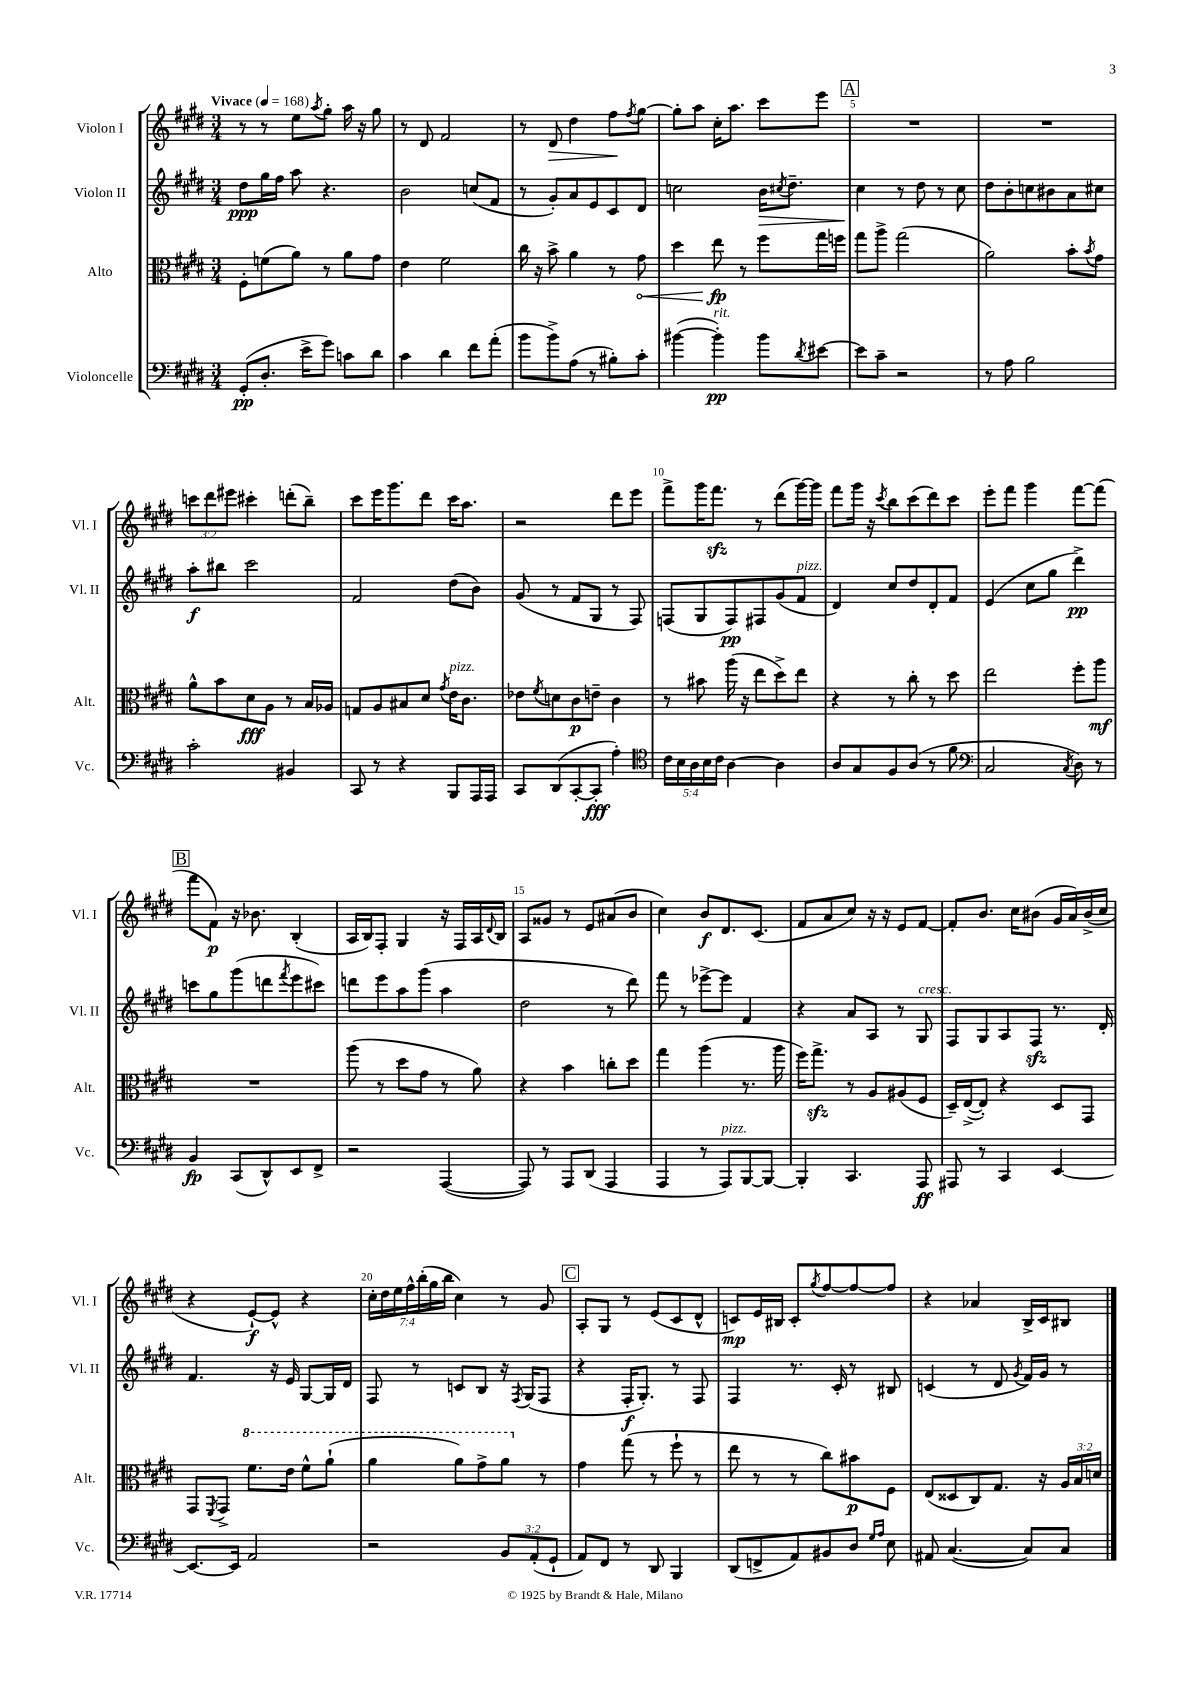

**kern	**kern	**kern	**kern
*staff4	*staff3	*staff2	*staff1
*clefF4	*clefC3	*clefG2	*clefG2
*k[f#c#g#d#]	*k[f#c#g#d#]	*k[f#c#g#d#]	*k[f#c#g#d#]
*M3/4	*M3/4	*M3/4	*M3/4
*MM168	*MM168	*MM168	*MM168
(8GG#'/L	8F#'\L	8dd#\L	8r
8.D#'/J	(8f\	16gg#\L	8r
.	.	16ff#\JJ	.
.	8a\J)	8aa\	8ee\L
16e^\LK	.	.	.
.	.	.	8qaa/
8g#\J)	8r	4.r	8gg#'\J
8c\L	8a\L	.	16aa\
.	.	.	16r
8d#\J	8g#\J	.	8gg#\
=	=	=	=
4c#\	4e\	2b\	8r
.	.	.	8d#/
4d#\	2f#\	.	2f#/
8f#\L	.	(8cc/L	.
(8a'\J	.	8f#/J	.
=	=	=	=
8b\L	16cc#\	8r	8r
.	16r	.	.
8b^\)	8b^\	8g#'/L)	8d#/
(8A\J	4a\	8a/	4dd#\
8r	.	8e/	.
8B#'\L)	8r	8c#/	8ff#\L
.	.	.	8qff#/
8c#'\J	8g#\	8d#/J	[8gg#\J
=	=	=	=
([4b#\	4dd#\	2cc\	8gg#'\]L
.	.	.	8aa\J
4b#'\])	8ee\	.	16cc#'\LK
.	.	.	8.aa\J
.	8r	.	.
8b#\L	8ff#\L	16b\LK	8ccc#\L
.	.	8qcc#/	.
.	.	8.dd#~\J	.
8qd#/	.	.	.
[8e#\J	16gg#\L	.	8eee\J
.	16ff\JJ	.	.
=	=	=	=
8e#\]L	8gg#\L	4cc#\	2.r
8c#~\J	8aa^\J	.	.
2r	(2gg#\	8r	.
.	.	8dd#\	.
.	.	8r	.
.	.	8cc#\	.
=	=	=	=
8r	2a\)	8dd#\L	2.r
8A\	.	8b'\	.
2B\	.	8cc\	.
.	.	8b#\	.
.	8b'\L	8a\	.
.	8qb/	.	.
.	8g#\J	8cc#\J	.
=	=	=	=
2c#'\	8a^^\L	8aa'\L	12ccc\L
.	.	.	12ddd#\
.	8b\	8bb#\J	.
.	.	.	12eee#\J
.	8d#\	2ccc#\	4ccc#'\
.	8A\J	.	.
4BB#/	8r	.	(8ddd'\L
.	16B/LL	.	8bb~\J)
.	16A-/JJ	.	.
=	=	=	=
8CC#/	8G/L	2f#/	8ccc#\L
8r	8A/	.	16eee\K
.	.	.	8.ggg#\
4r	8B#/	.	.
.	8d#/J	.	8ddd#\J
.	8qg#/	.	.
8BBB/L	16e\LK	(8dd#\L	16ccc#\LK
.	8.c#\J	.	8.aa\J
16AAA/L	.	8b\J)	.
16AAA/JJ	.	.	.
=	=	=	=
8CC#/L	8e-\L	(8g#/	2r
.	8qf#/	.	.
(8DD#/	8d\	8r	.
[8CC#'/	8c#\	8f#/L	.
8CC#'/]J	8e~\J	8G#/J	.
4A'\)	4c#\	8r	8ddd#\L
.	.	8F#/)	8eee\J
=	=	=	=
*clefC4	*	*	*
20c#\LL	8r	(8F/L	8fff#^\L
20B\	.	.	.
20A\	.	.	.
.	8b#\	8G#/	16ggg#\K
20B\	.	.	.
.	.	.	8.fff#\J
20c#\JJ	.	.	.
[4A\	(16aa\	8F/)	.
.	16r	.	.
.	8ee\L	8F#/	8r
4A\]	8dd#^\)	(8g#/	(8ddd#\L
.	8ee\J	8f#/J	[16ggg#\L)
.	.	.	16ggg#\]JJ
=	=	=	=
8A/L	4r	4d#/)	8fff#\L
8G#/	.	.	16ggg#\Jk
.	.	.	16r
.	.	.	8qccc#/
8F#/	8r	8cc#/L	8bb\L
(8A/J	8cc#'\	8dd#/	(8ccc#\
8r	8r	8d#'/	8ddd#\)
8f#\	8dd#\	8f#/J	8ccc#\J
=	=	=	=
*clefF4	*	*	*
2C#/	2ee\	(4e/	8eee'\L
.	.	.	8fff#\J
.	.	8cc#\L	4ggg#\
.	.	8gg#\J	.
8qC#/	.	.	.
8D#\)	8ff#'\L	4ddd#^\)	[8fff#\L
8r	8aa\J	.	(8fff#\]J
=	=	=	=
4BB/	2.r	8ccc\L	8fff#\L
.	.	8gg#\	8f#\J)
(8CC#/L	.	(8ggg#\	16r
.	.	.	8.b-\
8DD#^^/)	.	8ddd\	.
.	.	8qfff#/	.
8EE/	.	8eee\	(4B'/
8FF#^/J	.	8ccc#\J)	.
=	=	=	=
2r	(8aa\	8ddd\L	16A/LL
.	.	.	16B/J)
.	8r	8eee\	8F#'/J
.	8dd#\L	8aa\	4G#/
.	8g#\J	(8ggg#\J	.
([4AAA/	8r	4aa\	16r
.	.	.	16F#/LL
.	8a\)	.	16A/
.	.	.	8qqd#/
.	.	.	16B/JJ
=	=	=	=
8AAA/])	4r	2dd#\	8A/L
8r	.	.	8g##/J
8AAA/L	4b\	.	8r
(8DD#/J	.	.	8e/L
4AAA/	8cc'\L	8r	(8a#/
.	8dd#\J	8ddd#\)	8b/J
=	=	=	=
4AAA/	4gg#\	8fff#\	4cc#\)
.	.	8r	.
8r	(4aa\	[8eee-^\L	8b/L
8AAA/L)	.	8eee-\]J	8.d#/
[8BBB/	8.r	4f#/	.
.	.	.	(8.c#/J
8BBB/_J	.	.	.
.	16aa\	.	.
=	=	=	=
4BBB'/]	16ff#\LK)	4r	8f#/L
.	8.gg#^\J	.	.
.	.	.	8a/
4.CC#/	8r	8a/L	8cc#/J)
.	8A/L	8A/J	16r
.	.	.	16r
.	(8A#/	8r	8e/L
8AAA/	8F#/J	8G#/	[8f#/J
=	=	=	=
8AAA#/	16D#~/LL)	8F#/L	8f#'/]L
.	([16E^/J	.	.
8r	8E'/]J)	8G#/	8.b/J
4CC#/	4r	8A/	.
.	.	.	16cc#\LK
.	.	8F#/J	(8b#\J
[4EE/	8D#/L	8.r	16g#/LL
.	.	.	16a/)
.	8GG#/J	.	(16b#^/
.	.	16d#'/	16cc#/JJ
=	=	=	=
8.EE/_L	8GG#/L	4.f#/	4r
.	8qFF#/	.	.
.	8GG#^/J	.	.
16EE/]Jk	.	.	.
2AA/	8.ff#\L	.	[8e`/L)
.	.	16r	8e^^/]J
.	16ee\Jk	16e/	.
.	8ff#^^\L	[8G#/L	4r
.	(8aa`\J	16G#/]L	.
.	.	16d#/JJ	.
=	=	=	=
2r	4aa\	8F#/	28cc#'\LL
.	.	.	28dd#\
.	.	.	28ee\
.	.	.	28ff#^^\
.	.	8r	.
.	.	.	(28bb'\
.	.	.	28gg#\
.	.	.	28bb\JJ
.	8aa\L)	8c/L	4cc#\)
.	8gg#^\	8B/J	.
12BB/L	8aa\J	16r	8r
.	.	8qF#/	.
.	.	(16G#/LK	.
(12AA'/	.	.	.
.	8r	8F#/J	8g#/
12GG#`/J	.	.	.
=	=	=	=
8AA/L)	4g#\	4r	8A'/L
8FF#/J	.	.	8G#/J
8r	(8gg#\	16F#'/LK	8r
.	.	8.G#'/J)	.
8DD#/	8r	.	(8e/L
4BBB/	8ff#`\	8r	8c#/
.	8r	8F#/	8d#^^/J
=	=	=	=
(8DD#/L	8ee\	4F#/	8c/L)
8FF^/	8r	.	16e/L
.	.	.	16B#/JJ
8AA/)	8r	8.r	8c'/L
.	.	.	8qgg#/
8BB#/	8cc#\L)	.	[8ff#/
.	.	16c#'/	.
8D#/J	8b#\	8r	8ff#/_
16qqG#/LL	.	.	.
16qqA/JJ	.	.	.
8E\	8F#\J	8B#/	8ff#/]J
=	=	=	=
8AA#/	(8E/L	(4c/	4r
([4.C#/	8D##/	.	.
.	8C#/)	8r	4a-/
.	8.G#/J	8d#/	.
.	.	8qg#/	.
8C#/]L)	.	16f#/LL)	16B^/LL
.	16r	16g#/JJ	16c#/J
8C#/J	24A/LL	8r	8B#/J
.	24B/	.	.
.	24d/JJ	.	.
==	==	==	==
*-	*-	*-	*-
